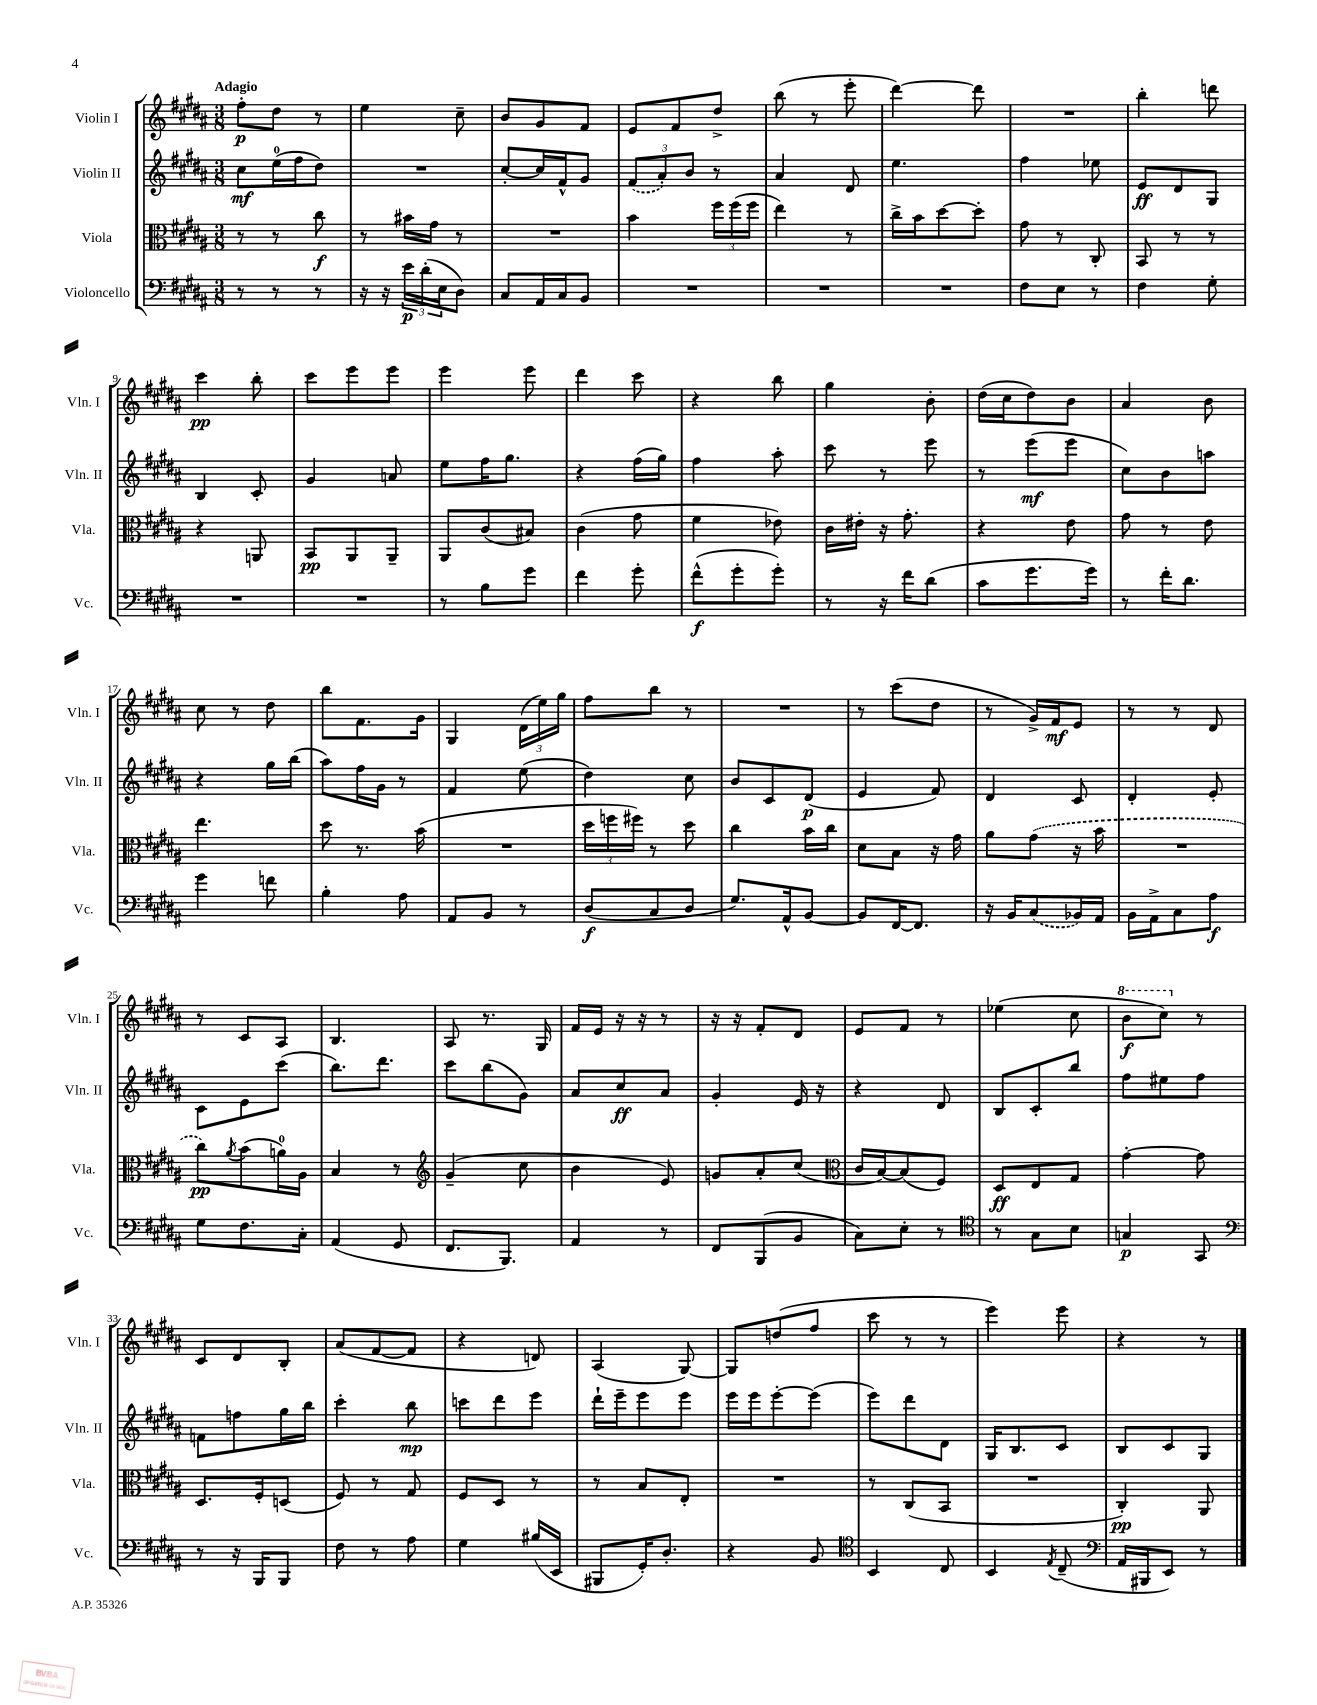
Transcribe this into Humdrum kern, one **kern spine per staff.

**kern	**kern	**kern	**kern
*staff4	*staff3	*staff2	*staff1
*clefF4	*clefC3	*clefG2	*clefG2
*k[f#c#g#d#a#]	*k[f#c#g#d#a#]	*k[f#c#g#d#a#]	*k[f#c#g#d#a#]
*M3/8	*M3/8	*M3/8	*M3/8
8r	8r	8cc#	8ff#'
8r	8r	(16ee	8dd#
.	.	16ff#	.
8r	8cc#	8dd#)	8r
=	=	=	=
16r	8r	4.r	4ee
16r	.	.	.
24e	16b#	.	.
(24d#'	.	.	.
.	16g#	.	.
24E	.	.	.
8D#)	8r	.	8cc#~
=	=	=	=
8C#	4.r	[8cc#'	8b
16AA#	.	16cc#]	8g#
16C#	.	16f#^^	.
8BB	.	8g#	8f#
=	=	=	=
4.r	4b	(12f#	8e
.	.	12a#')	.
.	.	.	8f#
.	.	12b	.
.	24ff#	8r	8dd#^
.	(24ff#	.	.
.	24ff#	.	.
=	=	=	=
4.r	4ee)	4a#	(8bb
.	.	.	8r
.	8r	8d#	8eee'
=	=	=	=
4.r	16cc#^	4.ee	[4ddd#)
.	16b	.	.
.	[8dd#	.	.
.	8dd#']	.	8ddd#]
=	=	=	=
8F#	8g#	4ff#	4.r
8E	8r	.	.
8r	8C#'	8ee-	.
=	=	=	=
4F#	8BB	8e	4bb'
.	8r	8d#	.
8G#'	8r	8G#	8ddd
=	=	=	=
4.r	4r	4B	4ccc#
.	8AA	8c#'	8bb'
=	=	=	=
4.r	8BB	4g#	8ccc#
.	8AA#	.	8eee
.	8AA#~	8a	8eee
=	=	=	=
8r	8AA#	8ee	4eee
8B	(8c#	16ff#	.
.	.	8.gg#	.
8g#	8B#)	.	8eee
=	=	=	=
4f#	(4c#	4r	4ddd#
8g#'	8g#	(16ff#	8ccc#
.	.	16gg#)	.
=	=	=	=
(8f#^^	4f#	4ff#	4r
8g#'	.	.	.
8g#')	8e-)	8aa#'	8bb
=	=	=	=
8r	16c#	8ccc#	4gg#
.	16e#'	.	.
16r	16r	8r	.
16f#	8.g#'	.	.
(8d#	.	8eee	8b'
=	=	=	=
8c#	4r	8r	(16dd#
.	.	.	16cc#
8.g#	.	(8eee	8dd#)
.	8e	8eee	8b
16g#)	.	.	.
=	=	=	=
8r	8g#	8cc#)	4a#
16f#'	8r	8b	.
8.d#	.	.	.
.	8e	8aa	8b
=	=	=	=
4g#	4.ee	4r	8cc#
.	.	.	8r
8f	.	16gg#	8dd#
.	.	(16bb	.
=	=	=	=
4B'	8dd#	8aa#)	8bb
.	8.r	16ff#	8.f#
.	.	16g#	.
8A#	.	8r	.
.	(16b	.	16g#
=	=	=	=
8AA#	4.r	4f#	4G#
8BB	.	.	.
8r	.	(8ee	(24d#
.	.	.	24ee)
.	.	.	24gg#
=	=	=	=
(8D#	24dd#	4dd#)	8ff#
.	24ff	.	.
.	24ff#)	.	.
8C#	8r	.	8bb
8D#	8dd#	8cc#	8r
=	=	=	=
8.G#)	4cc#	8b	4.r
.	.	8c#	.
16AA#^^	.	.	.
[8BB	16b	(8d#	.
.	16cc#	.	.
=	=	=	=
8BB]	8d#	4e	8r
[16FF#	8B	.	(8ccc#
8.FF#]	.	.	.
.	16r	8f#)	8dd#
.	16g#	.	.
=	=	=	=
16r	8a#	4d#	8r
16BB	.	.	.
(8C#	(8g#	.	16g#^)
.	.	.	16f#
16BB-)	16r	8c#	8e
16AA#	16b	.	.
=	=	=	=
16BB	4.r	4d#'	8r
16AA#^	.	.	.
8C#	.	.	8r
8A#	.	8e'	8d#
=	=	=	=
8G#	8cc#)	8c#	8r
.	8qa#	.	.
8.F#	(8b	8e	8c#
.	16a)	(8ccc#	8A#
16C#'	16A#	.	.
=	=	=	=
(4AA#	4B	8.bb)	4.B
.	.	8.ddd#	.
8GG#	8r	.	.
=	=	=	=
*	*clefG2	*	*
8.FF#	(4g#~	8ccc#	8A#
.	.	(8bb	8.r
8.BBB)	.	.	.
.	8cc#	8g#)	.
.	.	.	16G#
=	=	=	=
4AA#	4b	8a#	16f#
.	.	.	16e
.	.	8cc#	16r
.	.	.	16r
8r	8e)	8a#	8r
=	=	=	=
8FF#	8g	4g#'	16r
.	.	.	16r
(8BBB	8a#'	.	8f#'
8BB	(8cc#	16e	8d#
.	.	16r	.
=	=	=	=
*	*clefC3	*	*
8C#)	16c#	4r	8e
.	[16B)	.	.
8E'	(8B]	.	8f#
8r	8F#)	8d#	8r
=	=	=	=
*clefC4	*	*	*
8r	8D#	8B	(4ee-
8G#	8E	8c#'	.
8B	8G#	8bb	8cc#
=	=	=	=
4G	[4g#'	8ff#	8bb
.	.	8ee#	8ccc#)
8GG#	8g#]	8ff#	8r
=	=	=	=
*clefF4	*	*	*
8r	8.D#	8f	8c#
16r	.	8ff	8d#
16BBB	16F#'	.	.
8BBB	(8D	16gg#	8B'
.	.	16bb	.
=	=	=	=
8F#	8F#)	4ccc#'	(8a#
8r	8r	.	[8f#
8A#	8G#	8bb	8f#]
=	=	=	=
4G#	8F#	8ccc	4r
.	8D#	8ddd#	.
(16B#	8r	8eee	8d)
16EE	.	.	.
=	=	=	=
8BBB#	8r	16ddd#`	(4A#
.	.	16eee~	.
16GG#')	8B	8eee	.
8.D#'	.	.	.
.	8E'	8eee	[8G#)
=	=	=	=
4r	4.r	16eee	8G#]
.	.	16eee	.
.	.	[8eee'	(8dd
8BB	.	(8eee]	8ff#
=	=	=	=
*clefC4	*	*	*
4BB	8r	8eee)	8ccc#
.	(8C#	8ddd#	8r
8C#	8BB	8d#	8r
=	=	=	=
4BB	4.r	16G#	4eee)
.	.	8.B	.
8qE	.	.	.
(8C#~	.	8c#	8eee
=	=	=	=
*clefF4	*	*	*
16AA#	4C#')	8B	4r
16BBB#	.	.	.
8EE)	.	8c#	.
8r	8AA#	8G#	8r
==	==	==	==
*-	*-	*-	*-
